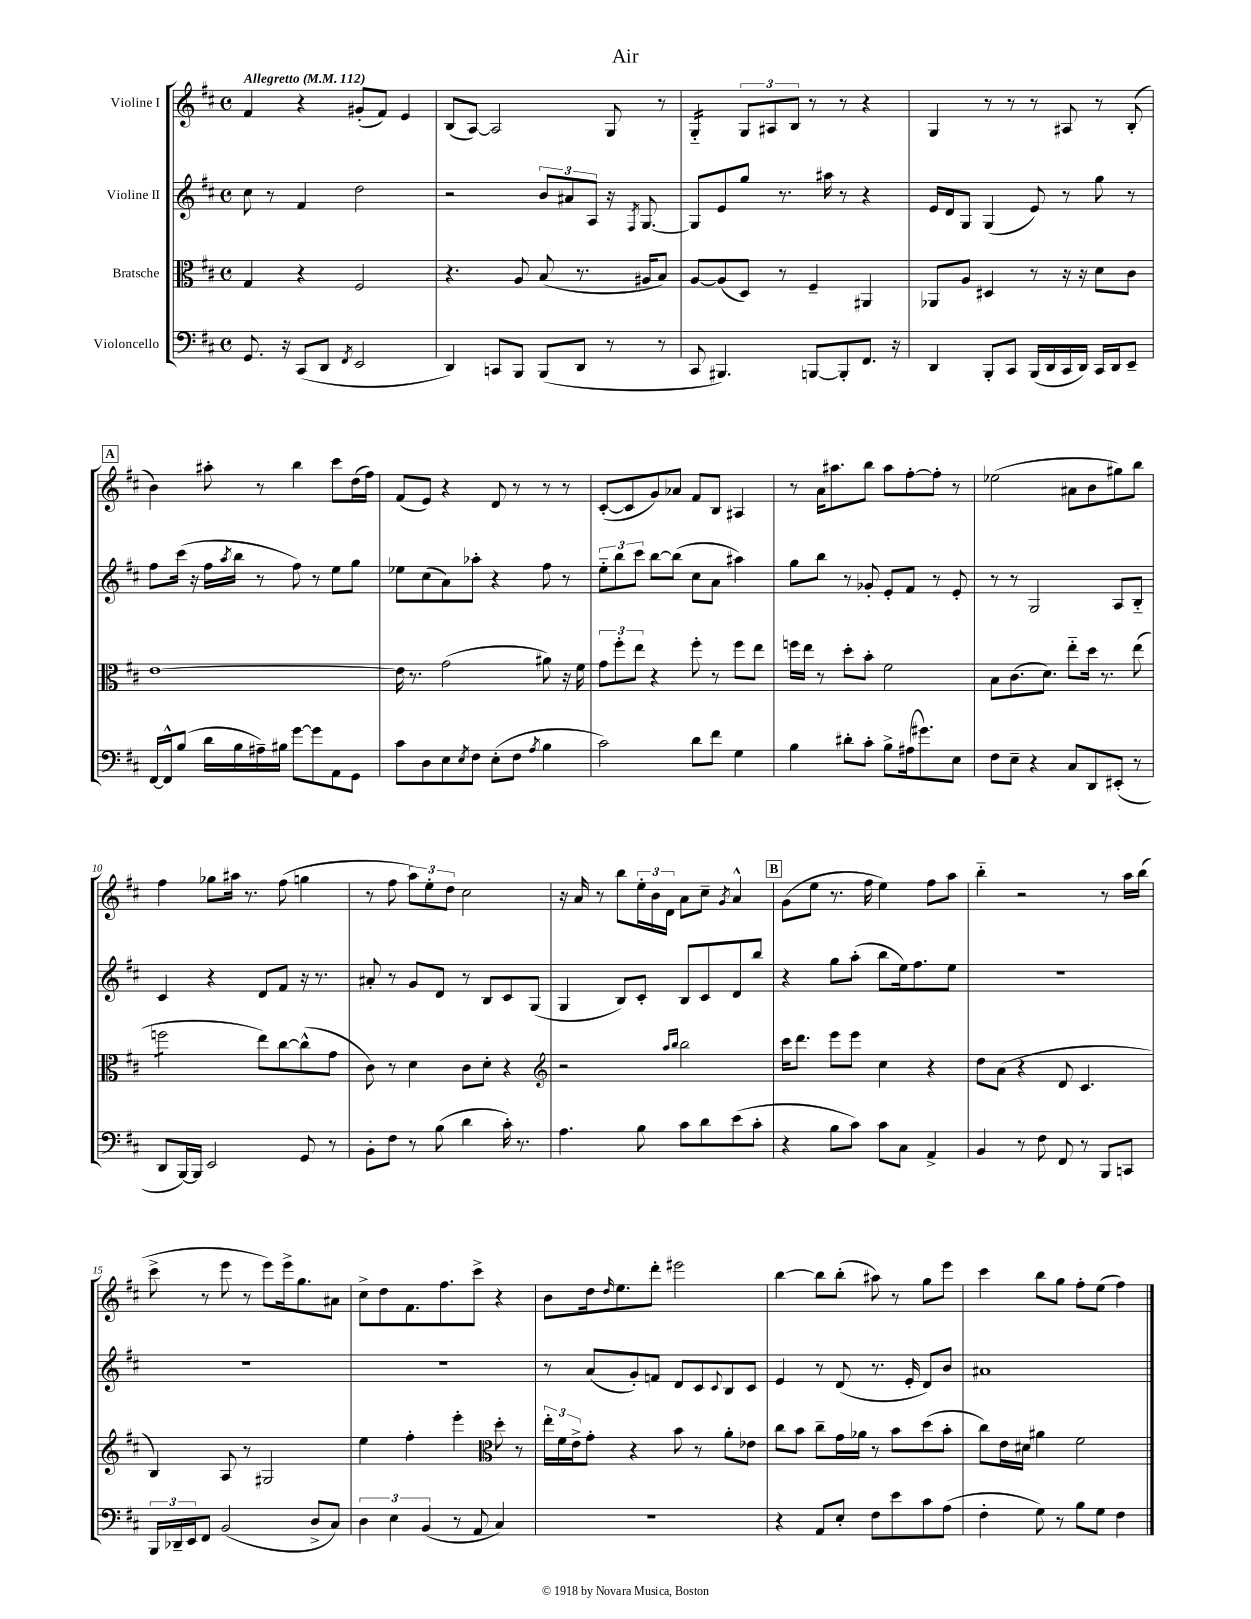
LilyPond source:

\header { title = "Air" }
<<
\new StaffGroup <<
\new Staff = "s0" \with { instrumentName = "Violine I" } {
    \clef treble \key d \major \defaultTimeSignature \time 4/4 \tempo "Allegretto" 4 = 112
    fis'4 r4 gis'8-.( fis'8) e'4 |
    b8( a8~) a2 g8 r8 |
    g4:16-_ \tuplet 3/2 { g8 ais8 b8 } r8 r8 r4 |
    g4 r8 r8 r8 ais8 r8 b8-.( |
    \mark \markup { \box "A" } b'4) ais''8-. r8 b''4 cis'''8 d''16( fis''16) |
    fis'8( e'8) r4 d'8 r8 r8 r8 |
    cis'8~-.( cis'8 g'8) aes'8 fis'8 b8 ais4 |
    r8 a'16 ais''8. b''8 ais''8 fis''8~-. fis''8-. r8 |
    ees''2( ais'8 b'8 gis''8) b''8 |
    fis''4 ges''8 ais''16 r8. fis''8( g''4 |
    r8 fis''8 \tuplet 3/2 { a''8) e''8-. d''8 } cis''2 |
    r16 a'16 r8 b''8 \tuplet 3/2 { e''16-. b'16 d'16 } a'8 cis''8-- \acciaccatura { g'8 } a'4-^ |
    \mark \markup { \box "B" } g'8( e''8 r8. fis''16 e''4) fis''8 a''8 |
    b''4-_ r2 r8 a''16 b''16( |
    cis'''8-> r8 e'''8 r8 e'''8) e'''16-> g''8. ais'8 |
    cis''8-> d''8 fis'8. fis''8. cis'''8-> r4 |
    b'8 d''16 \grace { d''16 } e''8. d'''8-. eis'''2 |
    b''4~ b''8 b''8-.( ais''8) r8 g''8 e'''8 |
    cis'''4 b''8 g''8 fis''8-. e''8( fis''4) \bar "|." |
}
\new Staff = "s1" \with { instrumentName = "Violine II" } {
    \clef treble \key d \major \defaultTimeSignature \time 4/4
    cis''8 r8 fis'4 d''2 |
    r2 \tuplet 3/2 { b'8 ais'8 a8 } r16 \acciaccatura { fis8 } g8.~ |
    g8 e'8 g''8 r8. ais''16 r8 r4 |
    e'16 d'16 g8 g4( e'8) r8 g''8 r8 |
    \mark \markup { \box "A" } fis''8 cis'''16( r16 fis''16 \acciaccatura { a''8 } b''16 r8 fis''8) r8 e''8 g''8 |
    ees''8 cis''8( a'8) aes''8-. r4 fis''8 r8 |
    \tuplet 3/2 { e''8-_ b''8 cis'''8 } b''8~ b''8( cis''8 a'8 ais''4) |
    g''8 b''8 r8 ges'8-. e'8-. fis'8 r8 e'8-. |
    r8 r8 g2 a8 b8-_ |
    cis'4 r4 d'8 fis'8 r16 r8. |
    ais'8-. r8 g'8 d'8 r8 b8 cis'8 g8( |
    g4 b8) cis'8-. b8 cis'8 d'8 b''8 |
    \mark \markup { \box "B" } r4 g''8 a''8-.( b''8 e''16) fis''8. e''8 |
    R1 |
    R1 |
    R1 |
    r8 a'8( g'8-.) f'8 d'8 cis'8 \appoggiatura { cis'8 } b8 cis'8 |
    e'4 r8 d'8( r8. e'16-. d'8) b'8 |
    ais'1 \bar "|." |
}
\new Staff = "s2" \with { instrumentName = "Bratsche" } {
    \clef alto \key d \major \defaultTimeSignature \time 4/4
    g4 r4 fis2 |
    r4. a8 b8( r8. ais16 b8) |
    a8~ a8( d8) r8 fis4-- ais,4 |
    aes,8 a8 dis4 r8 r16 r16 d'8 cis'8 |
    \mark \markup { \box "A" } e'1~ |
    e'16 r8. g'2( ais'8) r16 fis'16 |
    \tuplet 3/2 { g'8 fis''8-. e''8 } r4 fis''8-. r8 fis''8 e''8 |
    f''16 e''16 r8 d''8-. b'8-. fis'2 |
    b8 cis'8.( d'8.) e''8-_ d''16 r8. e''8( |
    f''2:8 e''8) cis''8~ cis''8-^( g'8 |
    cis'8) r8 d'4 cis'8 d'8-. r4 |
    \clef treble r2 \grace { a''16 b''16 } b''2 |
    \mark \markup { \box "B" } cis'''16 d'''8. e'''8 e'''8 cis''4 r4 |
    d''8 a'8( r4 d'8 cis'4. |
    b4) a8 r8 gis2 |
    e''4 fis''4-. e'''4-. \clef alto d''8-. r8 |
    \tuplet 3/2 { e''16-. fis'16 e'16-> } g'8-. r4 b'8 r8 a'8-. ees'8 |
    cis''8 b'8 cis''8-- g'16 aes'16 r8 b'8 d''8( b'8-. |
    cis''8) e'16 dis'16 ais'4 fis'2 \bar "|." |
}
\new Staff = "s3" \with { instrumentName = "Violoncello" } {
    \clef bass \key d \major \defaultTimeSignature \time 4/4
    g,8. r16 cis,8( d,8 \acciaccatura { fis,8 } e,2 |
    d,4) c,8 b,,8 b,,8( d,8 r8 r8 |
    cis,8 bis,,4.) b,,8~ b,,8-. fis,8. r16 |
    d,4 b,,8-. cis,8 b,,16( d,16 cis,16 d,16) cis,16 d,16 e,8-- |
    \mark \markup { \box "A" } fis,16~ fis,16-^ b8( d'16 b16 ais16--) bis16 g'8~ g'8 a,8 g,8 |
    cis'8 d8 e8 \acciaccatura { e8 } fis8 e8-.( fis8 \acciaccatura { a8 } b4 |
    cis'2) d'8 fis'8 g4 |
    b4 dis'8-. cis'8-. b8-> ais16( gis'8.) e8 |
    fis8 e8-- r4 cis8 d,8 eis,8-.( r8 |
    d,8 b,,16~) b,,16 e,2 g,8 r8 |
    b,8-. fis8 r8 b8( d'4 cis'16-.) r8. |
    a4. b8 cis'8 d'8 e'8( cis'8-. |
    \mark \markup { \box "B" } r4 b8 cis'8) cis'8 cis8 a,4-> |
    b,4 r8 fis8 fis,8 r8 b,,8 c,8 |
    \tuplet 3/2 { b,,16 des,16-- e,16 } fis,8 b,2( d8-> cis8) |
    \tuplet 3/2 { d4 e4 b,4( } r8 a,8 cis4) |
    R1 |
    r4 a,8 e8-. fis8 e'8 cis'8 a8( |
    fis4-. g8) r8 b8 g8 fis4 \bar "|." |
}
>>
>>
